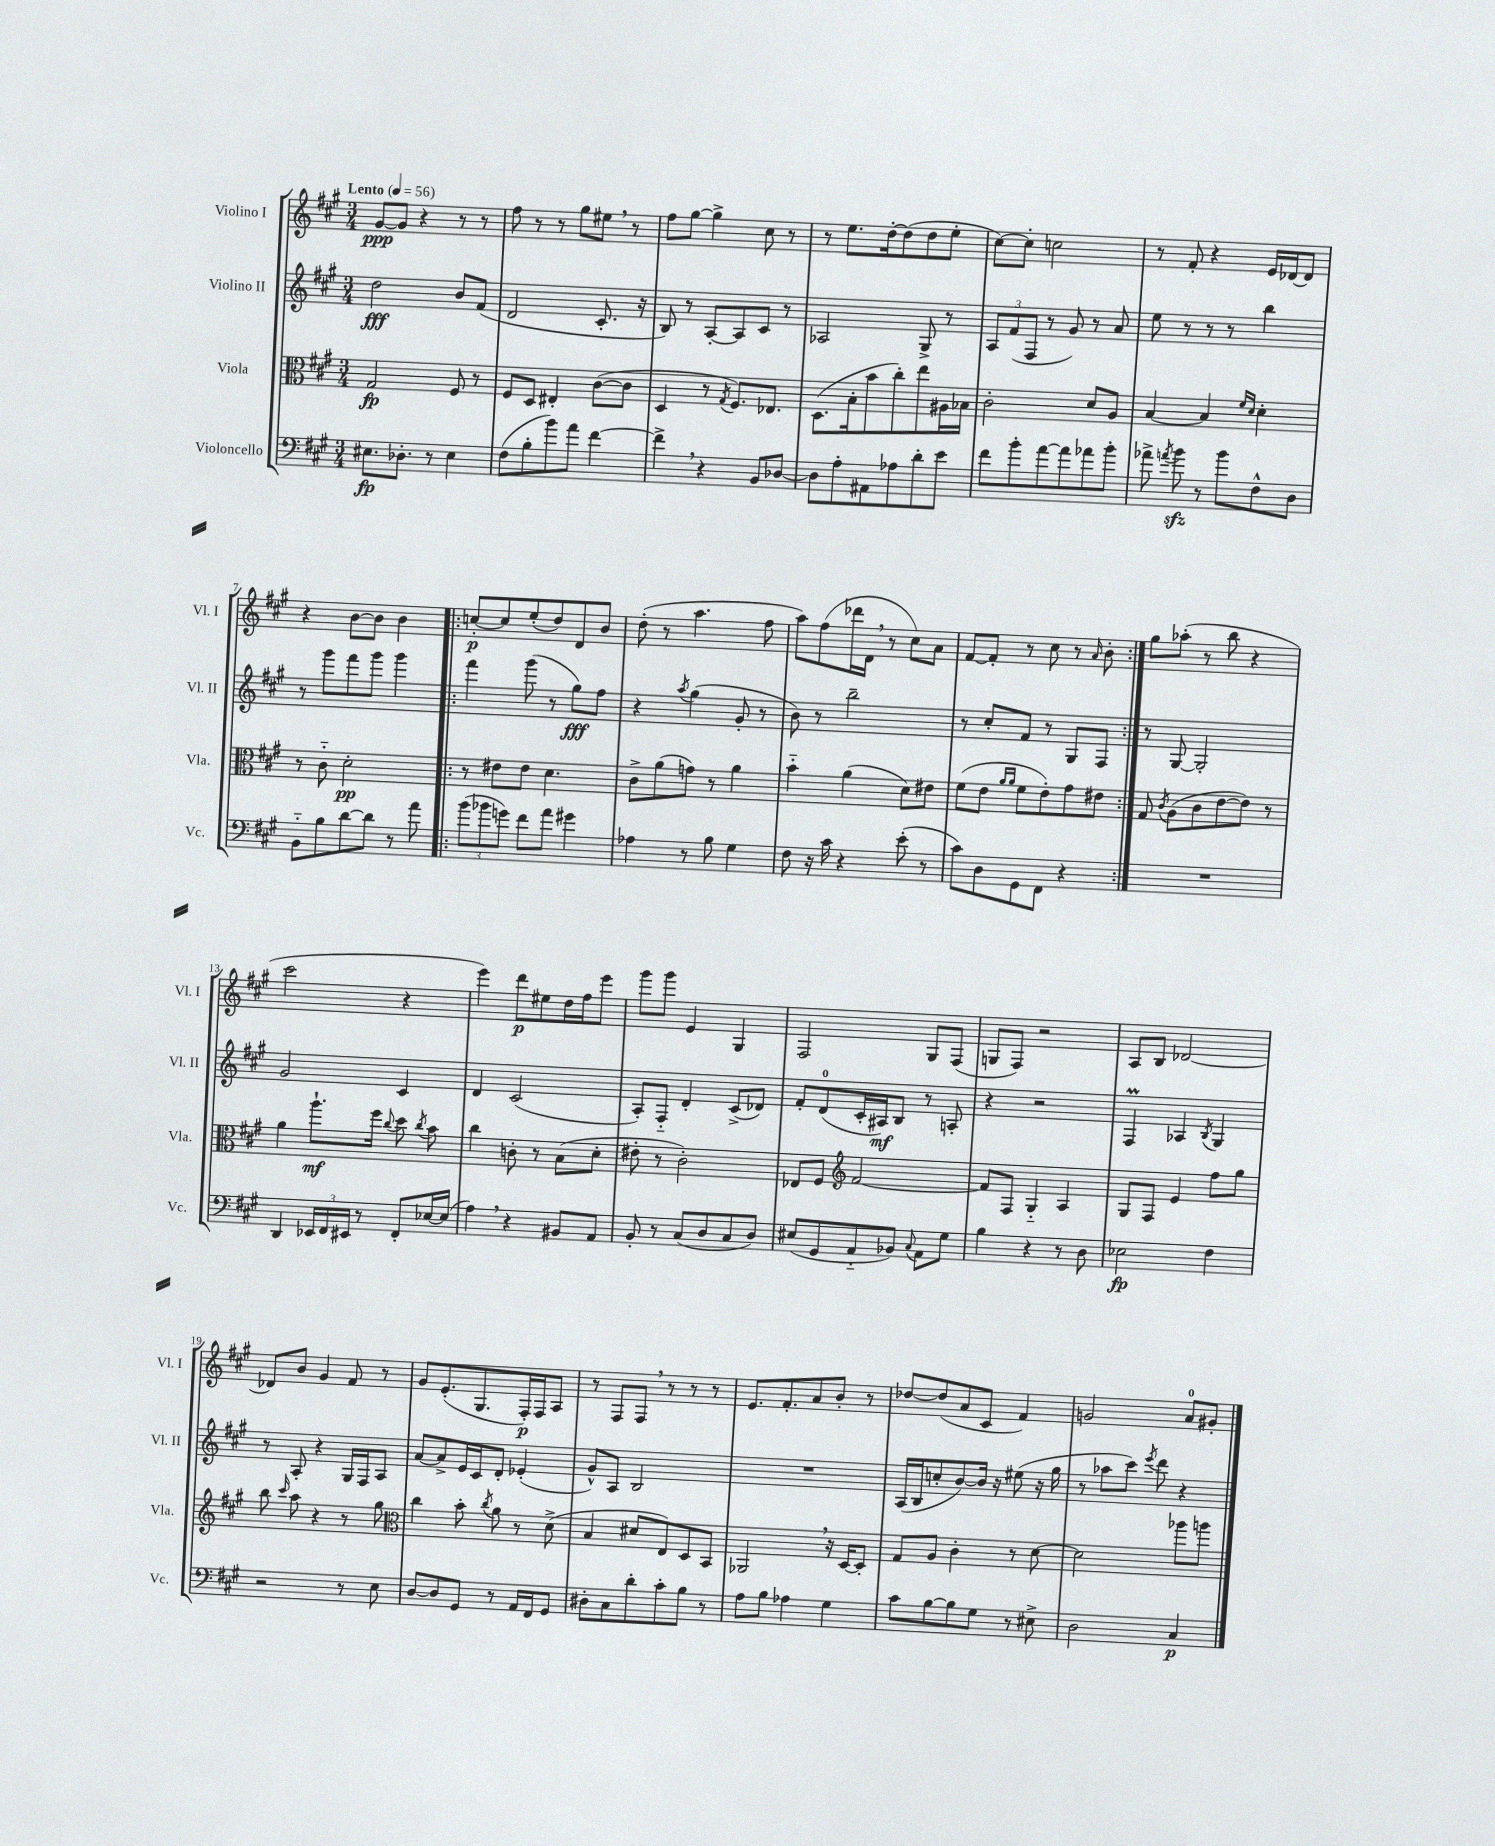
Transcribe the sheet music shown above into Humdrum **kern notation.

**kern	**kern	**kern	**kern
*staff4	*staff3	*staff2	*staff1
*clefF4	*clefC3	*clefG2	*clefG2
*k[f#c#g#]	*k[f#c#g#]	*k[f#c#g#]	*k[f#c#g#]
*M3/4	*M3/4	*M3/4	*M3/4
*MM56	*MM56	*MM56	*MM56
8.E#	2G#	2dd	[8g#
.	.	.	8g#]
8.D-'	.	.	.
.	.	.	4r
8r	.	.	.
4E#	8F#	8b	8r
.	8r	(8f#	8r
=	=	=	=
(8F#	8F#	2d	8ff#
8B'	8D	.	8r
8b)	4E#'	.	8r
8a	.	.	8gg#
[4f#	([8c#	8.c#'	8ee#
.	8c#]	.	8r
.	.	16r	.
=	=	=	=
4f#^]	4D	8B)	8ff#
.	.	8r	[8gg#
4r	8r	[8A'	4gg#^]
.	8qG#	.	.
.	8.F#)	8A]	.
8BB	.	8c#	8cc#
.	8.E-	.	.
[8D-	.	8r	8r
=	=	=	=
8D-]	(8.D	2A-	8r
8A'	.	.	8.ee
.	16B'	.	.
8AA#	8b	.	.
.	.	.	[16dd'
8A-	8cc#')	.	(8dd]
8d'	8ee	8G#^	8dd
8e	16A#	8r	8ee'
.	16B-	.	.
=	=	=	=
8f#	2c#'	12A	[8cc#)
.	.	(12f#	.
8b'	.	.	8cc#']
.	.	12F#	.
[8a	.	8r	2cc
8a]	.	8g#)	.
8a-	8d	8r	.
8b'	8A	8a	.
=	=	=	=
8a-^	[4B	8ee	8r
8qa	.	.	.
8b	.	8r	8f#'
8r	4B]	8r	4r
8b	.	8r	.
.	16qqf#	.	.
.	16qqd	.	.
8F#^^	4d'	4bb	16e
.	.	.	[16d-
8D	.	.	8d-]
=	=	=	=
8BB'~	8r	8r	4r
8B	8c#'~	8ggg#	.
[8d	2d'	8fff#	[8b
8d]	.	8ggg#	8b]
8r	.	4ggg#	4b
8a	.	.	.
=!|:	=!|:	=!|:	=!|:
(12b	8r	4fff#	[8cc'
12b-	.	.	.
.	8e#	.	8cc]
12g)	.	.	.
8f#	8e#	(8ggg#	(8ee'
8a	4.d	8r	8dd)
4g#	.	8gg#)	8d
.	.	8ff#	8b
=	=	=	=
4A-	8c#^	4r	(8dd'
.	(8a	.	8r
.	.	8qaa	.
8r	8g)	(4gg#	4.aa
8B	8r	.	.
4G#	4a	8g#'	.
.	.	8r	8ff#
=	=	=	=
8F#	4b'~	8b)	8aa)
16r	.	8r	(8ff#
16c#	.	.	.
4r	(4a	2bb~	16ddd-
.	.	.	16d
.	.	.	8r
(8e'	8d)	.	8cc#)
8r	8e#	.	8a
=	=	=	=
8c#)	(8f#	8r	[8f#
8D	8e	8cc#'	8f#']
.	16qqa	.	.
.	16qqa	.	.
8GG#	8f#	8f#	8r
8FF#	8e')	8r	8cc#
4r	8g#	8G#	8r
.	.	.	16qqa
.	8e#	8F#	8b'
=:|!	=:|!	=:|!	=:|!
2.r	8G#	8r	8gg#
.	8qc#	.	.
.	(8A	[8G#	(8aa-'
.	8c#	2G#']	8r
.	[8e	.	8bb
.	8e])	.	4r
.	8r	.	.
=	=	=	=
4DD	4a	2g#	2ccc#
24EE-	8.aa`	.	.
24FF#	.	.	.
24EE#	.	.	.
8r	.	.	.
.	16ff#	.	.
.	8qqcc#	.	.
8FF#'	8dd	4c#	4r
.	8qcc#	.	.
[16E-	8b	.	.
(16E-]	.	.	.
=	=	=	=
4A)	4cc#	4d	4eee)
4r	8c'	(2c#	8ddd
.	8r	.	8ee#
8BB#	(8B	.	16dd
.	.	.	16ff#
8AA	8d'	.	8eee
=	=	=	=
8BB'	8e#'	8A')	8ggg#
8r	8r	8F#'~	8ggg#
(8C#	2c#')	4d'	4e
8D	.	.	.
8C#	.	(8c#^	4G#
8D)	.	8d-)	.
=	=	=	=
(8E#	8E-	8f#'	2F#
8GG#	8F#	(8d	.
*	*clefG2	*	*
8AA'~	[2f#	16c#'	.
.	.	16A#)	.
8BB-)	.	8B	.
8qqC#	.	.	.
8AA	.	8r	8G#
8G#	.	8A'	(8F#
=	=	=	=
4B	8f#]	4r	8G
.	8F#	.	8F#)
4r	4G#'~	2r	2r
8r	4A	.	.
8D	.	.	.
=	=	=	=
2E-	8G#	4F#	8A
.	8F#	.	8B
.	4e	4A-	[2d-
.	.	8qB	.
4F#	8ff#	4G#	.
.	8gg#	.	.
=	=	=	=
2r	8bb	8r	8d-]
.	16qqccc#	.	.
.	8aa	8A'	8b
.	4r	4r	4g#
8r	8r	16G#	8f#
.	.	16F#	.
8E	8gg#	8A	8r
=	=	=	=
*	*clefC3	*	*
[8D	4cc#	[8a	8g#
8D]	.	8a^]	(8.e'
8GG#	8b'	16e	.
.	.	16c#	8.G#
.	8qcc#	.	.
8r	8a	8d'	.
16AA	8r	(4e-'	16F#')
16FF#	.	.	16F#
8GG#	(8d^	.	8A
=	=	=	=
8D#'	4B	8g#^^)	8r
8C#	.	8A	8F#
8d'	8d#	2B	8F#
8c#'	8E)	.	8r
8B	8D	.	8r
8r	8BB	.	8r
=	=	=	=
8A	2AA-	2.r	8.e
8B	.	.	.
.	.	.	8.f#'
4A-	.	.	.
.	.	.	8a
4G#	16r	.	8b'
.	[16D	.	.
.	8D']	.	8r
=	=	=	=
8c#	8G#	(16A	[8dd-
.	.	16B	.
[8B	8A	8cc'	(8dd-]
8B]	4c#'	[8b)	8a
8G#	.	16b]	8c#
.	.	16r	.
8r	8r	(8ee#	4f#)
8E#^	[8d	16r	.
.	.	16gg#	.
=	=	=	=
2D	2d]	8r	2g
.	.	8aa-	.
.	.	8ccc#)	.
.	.	8qeee	.
.	.	8ddd	.
4C#	8aa-	4r	8a
.	8aa	.	8g#'
==	==	==	==
*-	*-	*-	*-
